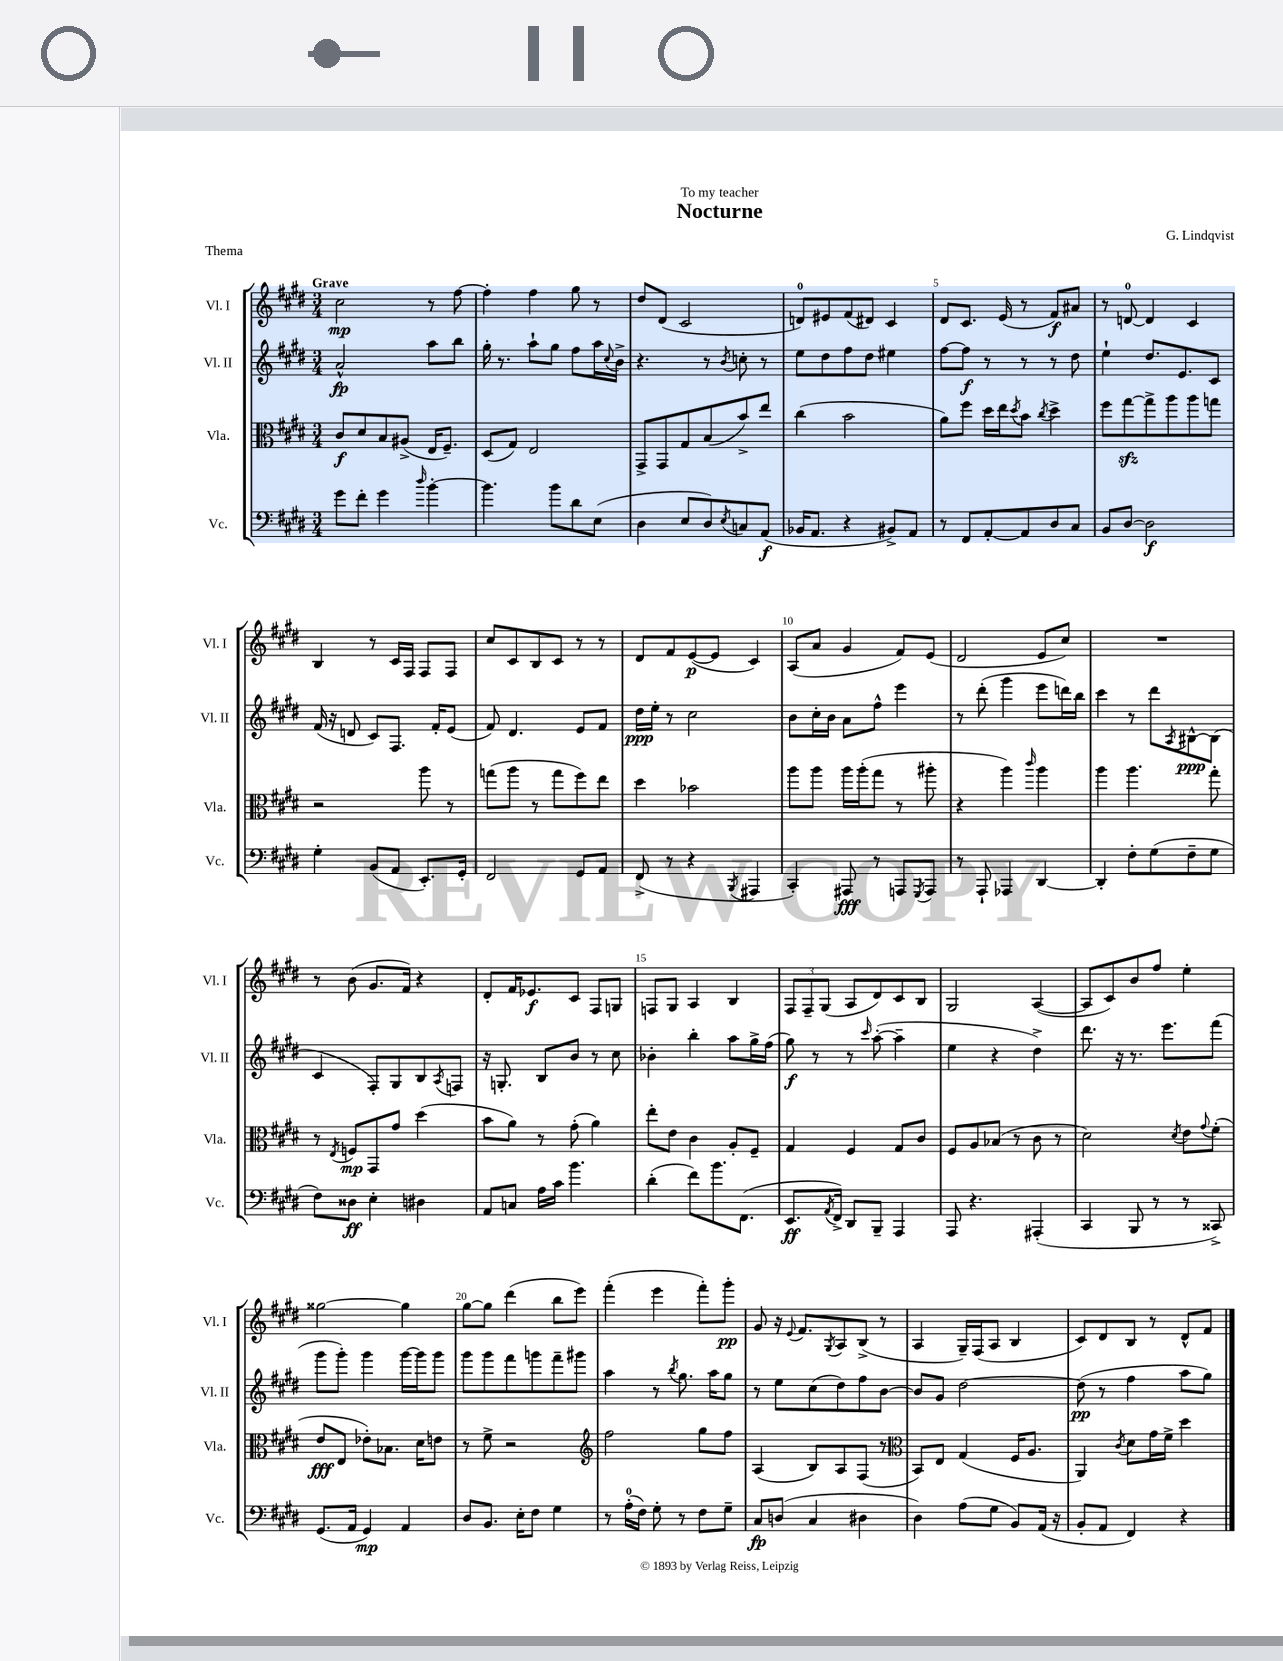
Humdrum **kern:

**kern	**kern	**kern	**kern
*staff4	*staff3	*staff2	*staff1
*clefF4	*clefC3	*clefG2	*clefG2
*k[f#c#g#d#]	*k[f#c#g#d#]	*k[f#c#g#d#]	*k[f#c#g#d#]
*M3/4	*M3/4	*M3/4	*M3/4
8g#	8c#	2a^^	2cc#
8f#'	8d#	.	.
4g#	8B	.	.
.	(8A#^	.	.
16qqdd#	.	.	.
[4b'	16E	8aa	8r
.	8.F#~)	.	.
.	.	8bb	[8ff#
=	=	=	=
4.b]	(8D#	16gg#'	4ff#']
.	.	8.r	.
.	8G#)	.	.
.	2E	8aa`	4ff#
8b	.	8gg#	.
8d#	.	8ff#	8gg#
(8E	.	16aa	8r
.	.	8qqcc#	.
.	.	16b^	.
=	=	=	=
4D#	8GG#^	4.r	8dd#
.	8GG#	.	(8d#
8E	8G#	.	2c#
8D#)	(8B	8r	.
8qE	.	8qb	.
8C	8b^)	8cc'	.
(8AA	8ee	8r	.
=	=	=	=
16BB-	(4cc#	8ee	8d)
8.AA	.	.	.
.	.	8dd#	8e#
4r	2b	8ff#	(8f#
.	.	8dd#	8d#)
8BB#^)	.	4ee#	4c#
8AA	.	.	.
=	=	=	=
8r	8a)	[8ff#	8d#
8FF#	8ff#	8ff#]	8.c#
[8AA'	16dd#	8r	.
.	16ee	.	(16e
.	8qdd#	.	.
8AA]	8b	8r	8r
.	8qcc#	.	.
8D#	4dd#^	8r	8f#)
8C#	.	8dd#	8a#
=	=	=	=
8BB	8ff#	4ee`	8r
[8D#	[8gg#	.	[8d
2D#]	8gg#^]	8.dd#	4d]
.	8aa	.	.
.	.	8.e	.
.	8aa	.	4c#
.	8gg	8c#	.
=	=	=	=
4G#'	2r	(16f#	4B
.	.	16r	.
.	.	8d	.
(8BB	.	8c#)	8r
8AA	.	8.F#	16c#
.	.	.	16F#
8.EE')	8aa	.	8F#
.	.	16f#'	.
.	8r	(8e	8F#
16GG#'	.	.	.
=	=	=	=
2FF#	(8gg	8f#)	8cc#
.	8aa	4.d#	8c#
.	8r	.	8B
.	8gg	.	8c#
8GG#	8ff#)	8e	8r
8AA	8ee	8f#	8r
=	=	=	=
(8FF#^	4dd#	16dd#	8d#
.	.	16ee'	.
8r	.	8r	8f#
4r	2b-	2cc#	([8e
.	.	.	8e]
8qBBB	.	.	.
4AAA#	.	.	4c#)
=	=	=	=
4CC#')	8aa	8b	(8A
.	8aa	16cc#'	8a
.	.	16b	.
8AAA#	16aa	8a	4g#
.	(16aa'	.	.
8r	8gg#	8ff#^^	.
8AAA	8r	4eee	8f#)
8qGGG#	.	.	.
8AAA	8aa#'	.	(8e
=	=	=	=
8r	4r	8r	2d#
8AAA`	.	(8ddd#'	.
4AAA-	4aa)	4ggg#	.
.	16qqccc#	.	.
[4DD#	4aa	8eee	8e
.	.	16ddd)	8cc#)
.	.	16bb	.
=	=	=	=
4DD#']	4aa	4ccc#	2.r
8F#'	4.aa	8r	.
(8G#	.	8ddd#	.
.	.	8qA	.
8F#~	.	[8B#^^	.
8G#	8gg#'	(8B#]	.
=	=	=	=
8F#)	8r	4c#	8r
.	8qE	.	.
8D##	8F	.	(8b
4E'	8GG#	8F#')	8.g#
.	8g#	8G#	.
.	.	.	16f#)
4D#	(4dd#	8B	4r
.	.	8qA	.
.	.	8F	.
=	=	=	=
8AA	8b	16r	8d#'
.	.	8.G'	.
8C	8a)	.	16f#
.	.	.	8.e-
16A	8r	8B	.
16c#	.	.	.
4.b	(8g#'	8b	8c#
.	4a)	8r	8F#
.	.	8cc#	8G
=	=	=	=
(4d#'	8ee'	4b-'	8F
.	8e	.	8G#
8f#)	4c#	4bb'	4A
8.b	.	.	.
.	8A'	8aa	4B
(8.FF#	.	.	.
.	8F#~	16gg#^	.
.	.	(16ff#	.
=	=	=	=
8.EE	4G#	8gg#)	12F#
.	.	.	12F#~
.	.	8r	.
.	.	.	(12G#
8qAA	.	.	.
16FF#^)	.	.	.
8DD#	4F#	8r	8A
.	.	16qqccc#	.
8BBB~	.	([8aa'	8d#)
4AAA	8G#	4aa~]	8c#
.	8c#	.	8B
=	=	=	=
8AAA	8F#	4ee	2G#
4.r	8A	.	.
.	(8B-	4r	.
.	8r	.	.
(4AAA#'	8c#	4dd#^)	([4A
.	8r	.	.
=	=	=	=
4CC#	2d#)	8.ddd#	8A]
.	.	.	8c#)
.	.	16r	.
8BBB	.	8.r	8b
8r	.	.	8ff#
.	.	8.eee	.
.	8qd#	.	.
8r	8e	.	4ee'
.	8qqg#	.	.
8CC##^)	(8f#'	(8fff#	.
=	=	=	=
(8.GG#	8e	8ggg#	[2gg##
.	8E	8ggg#')	.
16AA	.	.	.
4GG#)	8e-')	4ggg#	.
.	8.B-	.	.
4AA	.	[16ggg#	4gg##]
.	16d#	16ggg#]	.
.	8e	8ggg#	.
=	=	=	=
8D#	8r	8ggg#	[8gg#
8.BB	8f#^	8ggg#	8gg#]
.	2r	8fff#	(4ddd#
16E'	.	.	.
8F#	.	8ggg	.
4G#	.	8fff#~	8bb
.	.	8ggg#	8eee)
=	=	=	=
*	*clefG2	*	*
8r	2ff#	4aa	(4fff#'
(16A'	.	.	.
16F#)	.	.	.
8G#'	.	8r	4eee
.	.	8qbb	.
8r	.	8.gg#	.
8F#	8gg#	.	8fff#')
.	.	16aa	.
8G#~	8ff#	8gg#	8ggg#'
=	=	=	=
8C#	(4A	8r	8g#
(8D	.	8ee	16r
.	.	.	8qqe
.	.	.	8.f#
4C#	8B)	(8cc#	.
.	.	.	8qG#
.	8A	8dd#)	8A
4D#	(8F#	8ff#	(8B^
.	8r	[8b	8r
=	=	=	=
*	*clefC3	*	*
4D#)	8BB)	8b]	4A
.	8E	8g#	.
(8A	(4G#	[2dd#	16G#~)
.	.	.	(16F#
8G#	.	.	8A
8BB)	16F#	.	4B
.	8.A	.	.
(16AA	.	.	.
16r	.	.	.
=	=	=	=
8BB'	4AA)	(8dd#]	8c#)
8AA	.	8r	8d#
.	8qc#	.	.
4FF#)	8d#	4ff#	8B
.	16g#	.	8r
.	16f#^	.	.
4r	4dd#	8aa	8d#^^
.	.	8gg#)	8f#
==	==	==	==
*-	*-	*-	*-
